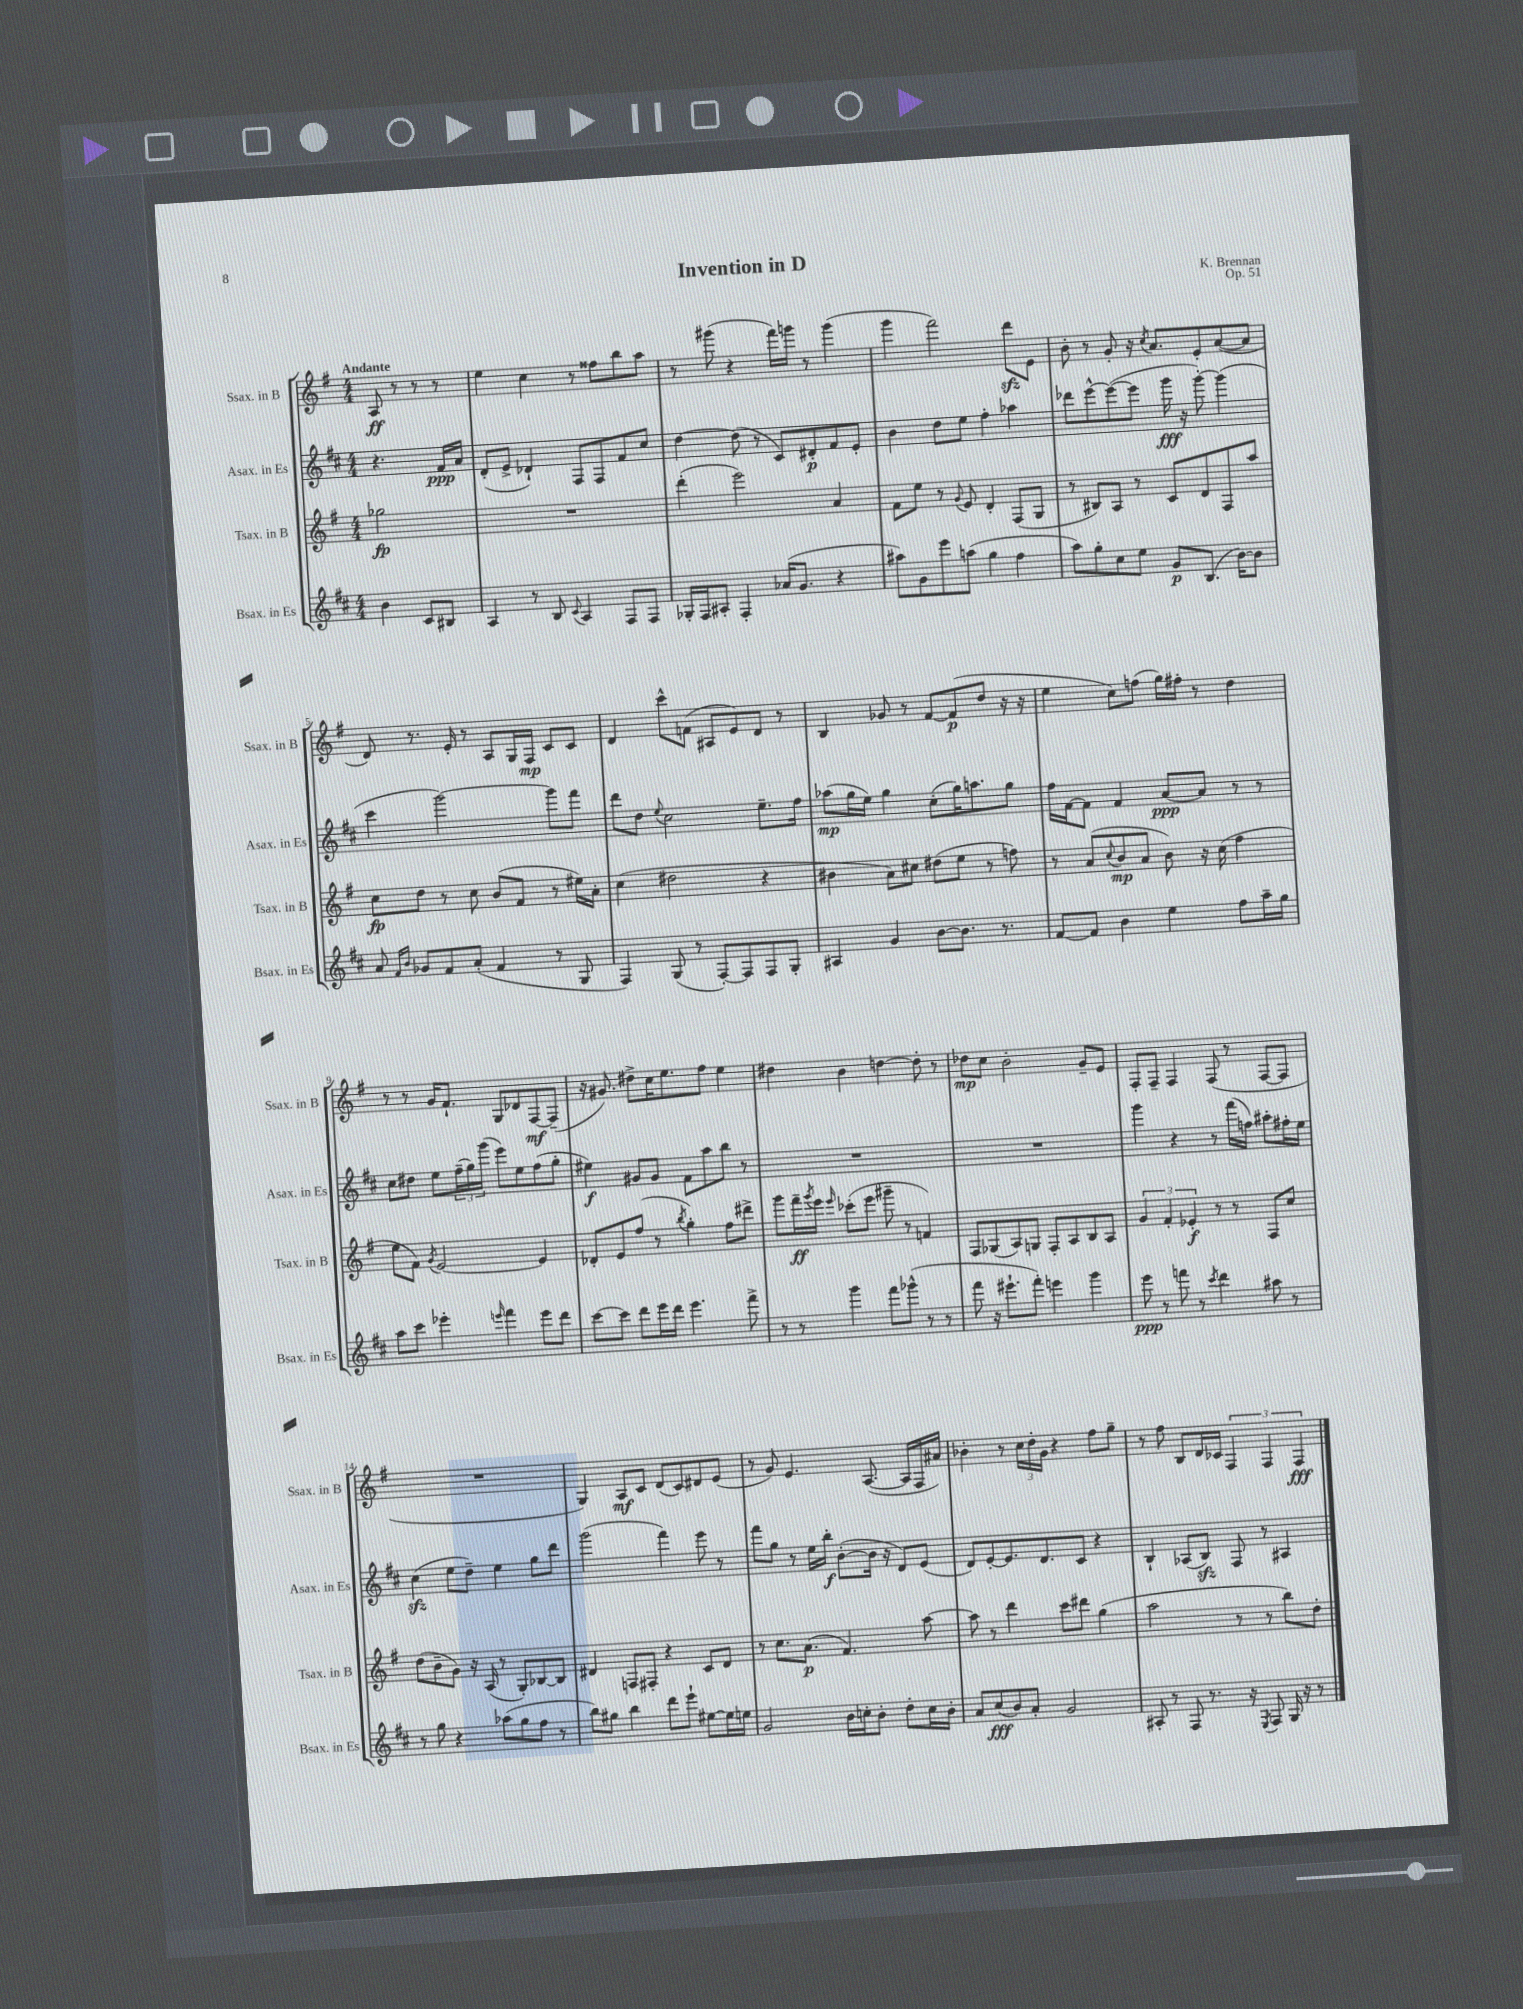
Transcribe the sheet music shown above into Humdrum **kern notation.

**kern	**dynam	**kern	**dynam	**kern	**dynam	**kern	**dynam
*part4	*part4	*part3	*part3	*part2	*part2	*part1	*part1
*staff4	*staff4	*staff3	*staff3	*staff2	*staff2	*staff1	*staff1
*I"Bsax. in Es	*	*I"Tsax. in B	*	*I"Asax. in Es	*	*I"Ssax. in B	*
*I'Bsax. in Es	*	*I'Tsax. in B	*	*I'Asax. in Es	*	*I'Ssax. in B	*
*clefG2	*	*clefG2	*	*clefG2	*	*clefG2	*
*k[f#c#]	*	*k[f#]	*	*k[f#c#]	*	*k[f#]	*
*M4/4	*	*M4/4	*	*M4/4	*	*M4/4	*
=	=	=	=	=	=	=	=
!	!	!	!	!	!	!LO:TX:a:B:t=Andante	!
4b\	.	2gg-X\	fp	4.r	.	8A/	ff
.	.	.	.	.	.	8r	.
8c#/L	.	.	.	.	.	8r	.
8B#X/J	.	.	.	16f#/LL	ppp	8r	.
.	.	.	.	16a/JJ	.	.	.
=1	=1	=1	=1	=1	=1	=1	=1
4A/	.	1r	.	(8d'/L	.	4ee\	.
.	.	.	.	8e^/J	.	.	.
8r	.	.	.	4d-X`/)	.	4cc\	.
8B/	.	.	.	.	.	.	.
8qqc#/	.	.	.	.	.	.	.
4A/	.	.	.	8F#/L	.	8r	.
.	.	.	.	8F#/	.	8ff##X\L	.
8F#/L	.	.	.	8f#/	.	8bb\	.
8F#/J	.	.	.	8cc#/J	.	8aa\J	.
=2	=2	=2	=2	=2	=2	=2	=2
16G-X'/LL	.	(4ddd'\	.	[4dd\	.	8r	.
16F#/J	.	.	.	.	.	.	.
8A#X'/J	.	.	.	.	.	(8ggg#X\	.
4F#'/	.	2eee\)	.	(8dd\]	.	4r	.
.	.	.	.	8r	.	.	.
(16a-X/KL	.	.	.	8c#/L)	.	16fff#\LL)	.
8.g/J	.	.	.	.	.	16gggn\JJ	.
.	.	.	.	8d#X'/	p	8r	.
4r	.	4a/	.	8f#/	.	(4ggg\	.
.	.	.	.	8e'/J	.	.	.
=3	=3	=3	=3	=3	=3	=3	=3
8aa#X\L)	.	8f#\L	.	4b\	.	4ggg\	.
8g\	.	8ee\J	.	.	.	.	.
8eee\	.	8r	.	8dd\L	.	2fff#\)	.
.	.	8qqg/	.	.	.	.	.
(8aan\J	.	8e/	.	8ee\J	.	.	.
4gg\	.	4d'/	.	4ff#'\	.	.	.
4ff#\	.	(8F#/L	.	4aa-X\	.	8dddzz\L	.
.	.	8G/J	.	.	.	8e\J	.
=4	=4	=4	=4	=4	=4	=4	=4
8aa\L)	.	8r	.	8ddd-X\L	.	8b'\	.
8gg'\	.	8B#X/L)	.	[8eee^^\	.	8r	.
8cc#\	.	8A/J	.	(8eee\_	.	8g'/	.
8ee\J	.	8r	.	8eee\J]	.	16r	.
.	.	.	.	.	.	8qcc/	.
.	.	.	.	.	.	8.a/L	.
8g/L	p	8c/L	.	16ggg\	fff	.	.
.	.	.	.	16r	.	.	.
(8.B/J	.	8d/	.	[8ggg'\)	.	8e'/	.
.	.	8F#/	.	(4ggg\]	.	([8a/	.
[16b\KL)	.	.	.	.	.	.	.
8b\J]	.	8aa/J	.	.	.	8a/J]	.
!!LO:LB:g=z
=5	=5	=5	=5	=5	=5	=5	=5
8a/	.	8cc\L	fp	4ccc#\	.	8d/)	.
16qqf#/LL	.	.	.	.	.	.	.
16qqb/JJ	.	.	.	.	.	.	.
8g-X/L	.	8dd\J	.	.	.	8.r	.
8f#/	.	8r	.	[2ggg\)	.	.	.
.	.	.	.	.	.	16e'/	.
(8a'/J	.	8cc\	.	.	.	8r	.
4f#/	.	(8b/L	.	.	.	8A/L	.
.	.	8f#/J	.	.	.	16G/L	.
.	.	.	.	.	.	16F#/JJ	mp
8r	.	8r	.	8ggg\L]	.	8c/L	.
8G/	.	16ee#X\LL)	.	8fff#\J	.	8c/J	.
.	.	16a'\JJ	.	.	.	.	.
=6	=6	=6	=6	=6	=6	=6	=6
4F#/)	.	(4cc\	.	8ddd\L	.	4d/	.
.	.	.	.	8dd\J	.	.	.
.	.	.	.	8qqee/	.	.	.
(8G/	.	2dd#X\	.	2cc#\	.	8ccc^^\L	.
8r	.	.	.	.	.	(8fn\J	.
[8F#'/L)	.	.	.	.	.	8A#X/L	.
8F#/]	.	.	.	.	.	8e/)	.
8F#/	.	4r	.	8.ee~\L	.	8d/J	.
8G'/J	.	.	.	.	.	8r	.
.	.	.	.	16ff#\Jk	.	.	.
=7	=7	=7	=7	=7	=7	=7	=7
4A#X/	.	4b#X\	.	(8aa-X\L	mp	4B/	.
.	.	.	.	16gg\L	.	.	.
.	.	.	.	16ee\JJ)	.	.	.
4g/	.	8a\L)	.	4gg\	.	8g-X/	.
.	.	8cc#X\J	.	.	.	8r	.
[8b\L	.	(8dd#X\L	.	(8cc#'\L	.	[8f#/L	.
8.b\J]	.	8ee\J	.	16gg\K)	.	(8f#/]	p
.	.	.	.	8.aan\	.	.	.
.	.	8r	.	.	.	8dd/J	.
8.r	.	.	.	.	.	.	.
.	.	8ffn\)	.	8gg\J	.	16r	.
.	.	.	.	.	.	16r	.
=8	=8	=8	=8	=8	=8	=8	=8
[8f#/L	.	8r	.	16ff#\LL	.	4ee\	.
.	.	.	.	[16f#\J	.	.	.
8f#/J]	.	(8a/L	.	8f#\J]	.	.	.
.	.	8qqcc/	.	.	.	.	.
4b\	.	8b/	mp	4f#/	.	8cc\L)	.
.	.	8a/J	.	.	.	(8ffn\J	.
4ee\	.	8b\)	.	[8a/L	ppp	16gg\LL)	.
.	.	.	.	.	.	16ff#X'\JJ	.
.	.	16r	.	8a/J]	.	8r	.
.	.	(16cc\	.	.	.	.	.
8ff#\L	.	4ff#\	.	8r	.	4dd\	.
16aa~\L	.	.	.	8r	.	.	.
16gg\JJ	.	.	.	.	.	.	.
!!LO:LB:g=z
=9	=9	=9	=9	=9	=9	=9	=9
8aa\L	.	8ee\L	.	8cc#\L	.	8r	.
8ccc#\J	.	8f#\J)	.	8dd#X\J	.	8r	.
.	.	8qg/	.	.	.	.	.
4eee-X'\	.	[2e/	.	8ee\L	.	16g/KL	.
.	.	.	.	.	.	8.f#`/J	.
.	.	.	.	(24ff#~\L	.	.	.
.	.	.	.	24gg\)	.	.	.
.	.	.	.	(24ggg\JJ	.	.	.
16qqeeen/	.	.	.	.	.	.	.
4fff#\	.	.	.	8eee\L)	.	8G/L	.
.	.	.	.	8ee\	.	8d-X/	.
8eee\L	.	4e/]	.	(8ff#\	.	[8F#/	mf
8ddd\J	.	.	.	8gg'\J	.	(8F#~/J]	.
=10	=10	=10	=10	=10	=10	=10	=10
[8ccc#\L	.	8d-X'/L	.	4ee#X\)	f	16r	.
.	.	.	.	.	.	8.g#X/)	.
8ccc#\J]	.	8e/	.	.	.	.	.
8ddd\L	.	(8ff#/J	.	8g#X/L	.	8dd#X^\L	.
16eee\L	.	8r	.	8g#/J	.	16cc\K	.
16ddd\JJ	.	.	.	.	.	8.ee\	.
.	.	8qbb/	.	.	.	.	.
4.eee\	.	4gg'\)	.	8f#\L	.	.	.
.	.	.	.	8aa\	.	8ff#\J	.
.	.	8ff#\L	.	8bb\J	.	4ee\	.
8fff#^\	.	8ddd#X^\J	.	8r	.	.	.
=11	=11	=11	=11	=11	=11	=11	=11
8r	.	8ggg\L	.	1r	.	4dd#X\	.
8r	.	16fff#~\L	ff	.	.	.	.
.	.	8qggg/	.	.	.	.	.
.	.	16eee\JJ	.	.	.	.	.
.	.	16qqeee/	.	.	.	.	.
4ggg\	.	(8ccc-X'\L	.	.	.	4b\	.
.	.	8eee\J	.	.	.	.	.
8fff#\L	.	8ggg#X~\	.	.	.	[4ddn\	.
(8ggg-X^^\J	.	8r	.	.	.	.	.
8r	.	4fn/)	.	.	.	8dd'\]	.
8r	.	.	.	.	.	8r	.
=12	=12	=12	=12	=12	=12	=12	=12
8fff#\	.	8F#/L	.	1r	.	8dd-X\L	mp
16r	.	(8G-X/	.	.	.	8cc\J	.
8.eee#X`\L	.	.	.	.	.	.	.
.	.	8A/)	.	.	.	2b'\	.
8fff#'\J)	.	8Gn/J	.	.	.	.	.
4eeen\	.	8F#'/L	.	.	.	.	.
.	.	8A/	.	.	.	.	.
4ggg\	.	8B/	.	.	.	8g~/L	.
.	.	8A/J	.	.	.	8e/J	.
=13	=13	=13	=13	=13	=13	=13	=13
8eee\	ppp	6g/	.	4ggg\	.	8F#'/L	.
8r	.	.	.	.	.	8F#~/J	.
.	.	6f#'/	.	.	.	.	.
8fffn\	.	.	.	4r	.	4F#/	.
.	.	6e-X'/	f	.	.	.	.
8r	.	.	.	.	.	.	.
8qccc#/	.	.	.	.	.	.	.
4ddd\	.	8r	.	8r	.	(8F#/	.
.	.	8r	.	(16fff#\LL	.	8r	.
.	.	.	.	16ffn\JJ)	.	.	.
8aa#X\	.	8F#/L	.	8aa#X'\L	.	[8F#/L	.
8r	.	8cc/J	.	16ff#X'\L	.	8F#/J]	.
.	.	.	.	16ee\JJ	.	.	.
!!LO:LB:g=z
=14	=14	=14	=14	=14	=14	=14	=14
8r	.	(8dd\L	.	(4cc#zz\	.	1r	.
8gg\	.	8b~\	.	.	.	.	.
4r	.	8g\J)	.	8ee\L	.	.	.
.	.	16r	.	8dd~\J)	.	.	.
.	.	(16A/	.	.	.	.	.
(8aa-X\L	.	8r	.	4ee\	.	.	.
8gg\	.	8G'/L)	.	.	.	.	.
8ff#\J	.	[8B-X/	.	8gg\L	.	.	.
8r	.	8B-/J]	.	8ddd\J	.	.	.
=15	=15	=15	=15	=15	=15	=15	=15
8bb\L)	.	4d#X/	.	(2ggg\	.	4G/)	.
8gg#X\J	.	.	.	.	.	.	.
4bb\	.	8Fn/L	.	.	.	8A/L	mf
.	.	8F#X'/J	.	.	.	8c/J	.
8ddd\L	.	4r	.	4fff#\)	.	(8d/L	.
8eee`\J	.	.	.	.	.	8c/)	.
[8ee#X\L	.	8c/L	.	8eee\	.	8d#X/	.
16ee#\L]	.	8d#/J	.	8r	.	(8e/J	.
16een\JJ	.	.	.	.	.	.	.
=16	=16	=16	=16	=16	=16	=16	=16
2g/	.	8r	.	8fff#\L	.	8r	.
.	.	8.cc\L	.	8gg\J	.	8g/)	.
.	.	.	.	8r	.	4.e/	.
.	.	(8.a\J	p	.	.	.	.
.	.	.	.	16ee\LL	.	.	.
.	.	.	.	16bb'\JJ	f	.	.
16b\LL	.	4.f#/)	.	([8b'\L	.	.	.
16ccn'\J	.	.	.	.	.	.	.
8b'\J	.	.	.	16b\Jk]	.	([8.A/	.
.	.	.	.	16r	.	.	.
8dd'\L	.	.	.	8d/L)	.	.	.
.	.	.	.	.	.	16A/LL]	.
16cc\L	.	[8aa\	.	(8e/J	.	16F#/	.
16b'\JJ	.	.	.	.	.	16a#X/JJ)	.
=17	=17	=17	=17	=17	=17	=17	=17
8a/L	.	8aa\]	.	8d/L)	.	4b-X'\	.
(8cc#/	fff	8r	.	[8e'/	.	.	.
8b/)	.	4ddd\	.	8.e/]	.	8r	.
8a'/J	.	.	.	.	.	24cc\LL	.
.	.	.	.	.	.	24dd'\	.
.	.	.	.	8.d/	.	.	.
.	.	.	.	.	.	24g\JJ	.
2g/	.	8ccc\L	.	.	.	4r	.
.	.	8ddd#X\J	.	8c#/J	.	.	.
.	.	(4gg\	.	4r	.	8ff#\L	.
.	.	.	.	.	.	8gg~\J	.
=18	=18	=18	=18	=18	=18	=18	=18
8A#X'/	.	2aa\	.	4B`/	.	8r	.
8r	.	.	.	.	.	8ff#\	.
8F#/	.	.	.	(8A-X/L	.	8B/L	.
8.r	.	.	.	8Bzz/J)	.	16d/L	.
.	.	.	.	.	.	16c-X/JJ	.
.	.	8r	.	8F#/	.	6F#/	.
16r	.	.	.	.	.	.	.
8qE/	.	.	.	.	.	.	.
8F#/	.	8r	.	8r	.	.	.
.	.	.	.	.	.	6F#/	.
16G/	.	8bb\L)	.	4A#X/	.	.	.
16r	.	.	.	.	.	.	.
.	.	.	.	.	.	6F#/	fff
8r	.	8dd'\J	.	.	.	.	.
==	==	==	==	==	==	==	==
*-	*-	*-	*-	*-	*-	*-	*-
